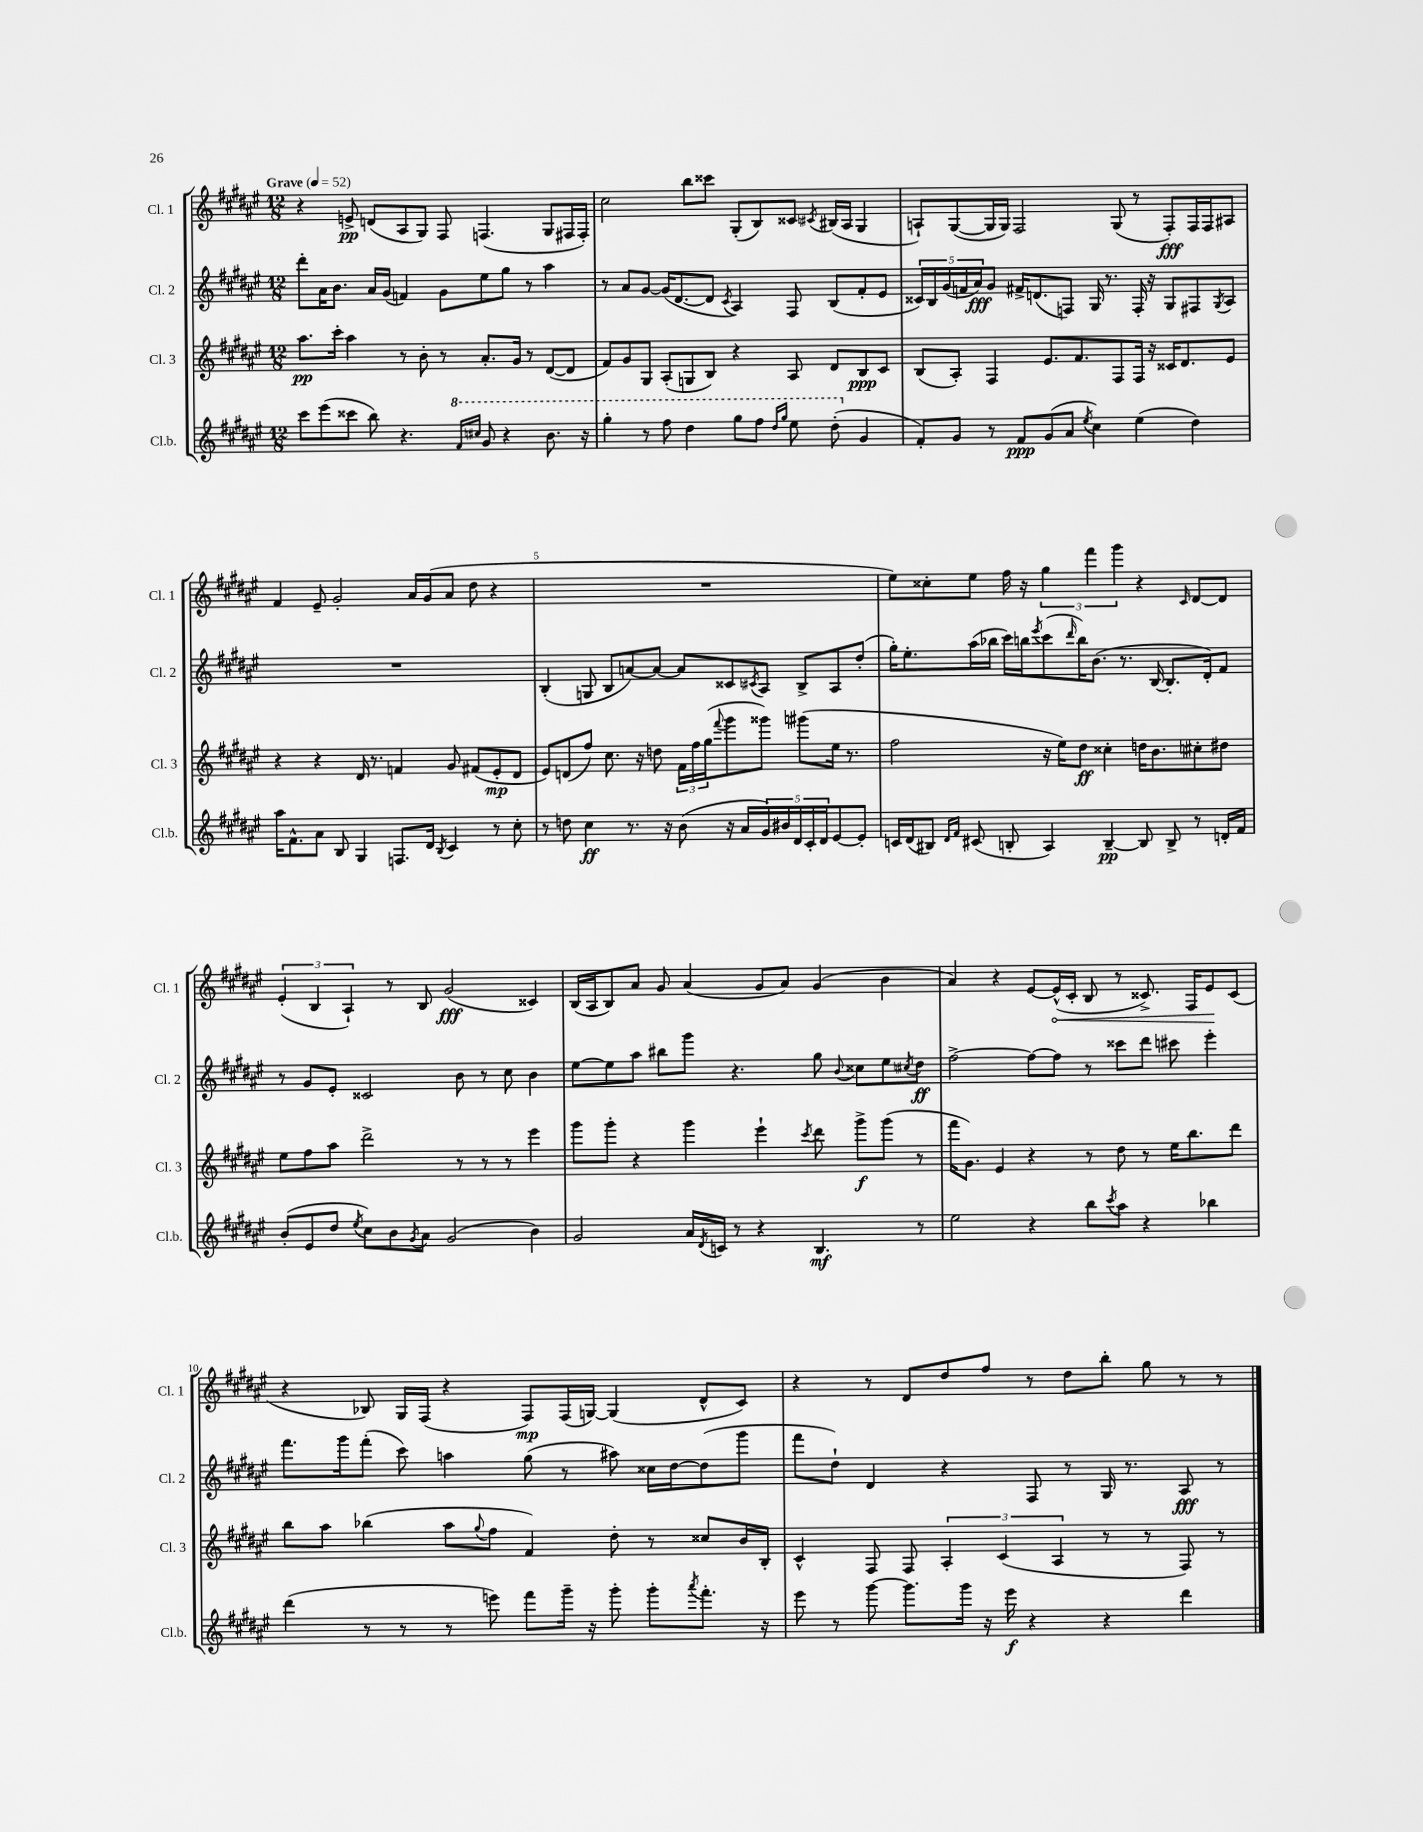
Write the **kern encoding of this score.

**kern	**kern	**kern	**kern
*staff4	*staff3	*staff2	*staff1
*clefG2	*clefG2	*clefG2	*clefG2
*k[f#c#g#d#a#e#]	*k[f#c#g#d#a#e#]	*k[f#c#g#d#a#e#]	*k[f#c#g#d#a#e#]
*M12/8	*M12/8	*M12/8	*M12/8
*MM52	*MM52	*MM52	*MM52
8ccc#	8.aa#	8ddd#'	4r
(8eee#	.	16a#	.
.	16ccc#'	8.b	.
8ccc##	4aa#	.	8e^
8bb)	.	16a#	(8d
.	.	(16g#	.
4.r	8r	4f)	8A#
.	8b'	.	8G#)
.	8r	8g#	8F#
16qqff#	.	.	.
16qqccc#	.	.	.
8gg#	8.a#'	8ee#	(4.F
4r	.	8gg#	.
.	16g#	.	.
.	8r	8r	.
8.bb	([8d#	4aa#	8G#
.	8d#]	.	16F#
16r	.	.	16F#')
=	=	=	=
4ggg#'	8f#)	8r	2cc#
.	8g#	8a#	.
8r	8G#	[8g#	.
8fff#	(8A#'	(16g#]	.
.	.	[8.d#	.
4ddd#	8G	.	8bb
.	8B)	8d#]	8ccc##
.	.	8qc#	.
8ggg#	4r	4A#)	(8G#'
8fff#	.	.	8B)
16qqddd#	.	.	.
16qqggg#	.	.	.
8eee#	8A#	8F#	8c##
.	.	.	8qc#
(8ddd#'	8d#	(8B	(16B#
.	.	.	16A#
4g#	8B	8f#'	4G#
.	8c#	8e#	.
=	=	=	=
8f#')	(8B	20c##)	8A`)
.	.	20B	.
.	.	(20g#	.
8g#	8A#')	.	([8G#
.	.	20f	.
.	.	20a#)	.
8r	4F#	8g#	16G#]
.	.	.	16G#)
8f#	.	16f#^	2F#
.	.	(8.d	.
(8g#	8.e#	.	.
8a#	.	8F)	.
.	8.f#	.	.
8qee#	.	.	.
4cc#)	.	16G#	.
.	.	8.r	.
.	8F#	.	(8G#
(4ee#	16F#	16F'	8r
.	16r	16r	.
.	16c##	8G#	8F#')
.	8.d#	.	.
4dd#)	.	8F#	16F#
.	.	.	16F#
.	.	8qG#	.
.	8e#	8A#	8A#
=	=	=	=
16aa#	4r	1.r	4f#
8.f#^^	.	.	.
8a#	4r	.	8e#~
8B	.	.	2g#'
4G#	16d#	.	.
.	8.r	.	.
8.F	4f	.	.
.	.	.	16a#
16d#	.	.	(16g#
8qB	.	.	.
4c#	8g#	.	8a#
.	(8f#	.	8dd#
8r	8e#'	.	4r
8cc#'	8d#	.	.
=	=	=	=
8r	8e#)	(4B'	1.r
8dd	(8d	.	.
4cc#	8ff#)	8G	.
.	8.cc#	8B	.
8.r	.	[8a)	.
.	16r	.	.
.	8dd	8a_	.
16r	.	.	.
(8b	24f#	8a]	.
.	24ff#	.	.
.	(24gg#	.	.
.	8qqfff#	.	.
16r	8ggg#	8c##	.
16a#	.	.	.
.	.	8qc#	.
20g#)	8ggg##)	8A#	.
20b#	.	.	.
20d#	.	.	.
.	(8ggg#	8B^	.
20c#'	.	.	.
20d#	.	.	.
[8e#	16ee#	8A#	.
.	8.r	.	.
8e#']	.	(8dd#'	.
=	=	=	=
16c	2ff#	16gg#')	8ee#)
(16d#	.	8.ee#'	.
8B#)	.	.	8cc##'
16qqd#	.	.	.
16qqf#	.	.	.
(8c#	.	(16aa#	8ee#
.	.	16bb-	.
8B'	.	16ccc#)	16ff#
.	.	16bb	16r
.	.	8qeee#	.
4A#)	16r	(8ccc#	6gg#
.	16ee#)	.	.
.	.	16qqddd#	.
.	8dd#	16bb)	.
.	.	.	6fff#
.	.	(8.b	.
[4B~	4cc##'	.	.
.	.	.	6ggg#
.	.	8.r	.
8B]	16dd	.	4r
.	8.b	[16B	.
8B^	.	8.B']	.
.	.	.	16qqc#
8r	8cc#'	.	[8d#
.	.	16d#')	.
16d'	8dd#	8f#	8d#]
16f#	.	.	.
=	=	=	=
(8b'	8ee#	8r	(6e#'
8e#	8ff#	8g#	.
.	.	.	6B
8dd#	8aa#	8e#'	.
.	.	.	6A#`)
8qee#	.	.	.
8cc#)	2ddd#^	2c##	.
8b	.	.	8r
8qg#	.	.	.
8a#	.	.	8B
(2g#	.	.	(2g#
.	8r	8b	.
.	8r	8r	.
.	8r	8cc#	.
4b)	4eee#	4b	4c##)
=	=	=	=
2g#	8ggg#	[8ee#	(16B
.	.	.	16A#
.	8ggg#'	8ee#]	8B)
.	4r	8aa#	8a#
.	.	8bb#	8g#
16a#	4ggg#	8ggg#	(4a#
8qd#	.	.	.
16c	.	.	.
8r	.	4.r	.
4r	4eee#`	.	8g#
.	.	.	8a#)
.	8qccc#	.	.
4.B	8ddd#	8gg#	(4g#
.	.	8qqb	.
.	8ggg#^	8cc##	.
.	(8ggg#	8ee#	4b
.	.	8qcc#	.
8r	8r	8dd#	.
=	=	=	=
2ee#	16fff#	[2ff#^	4a#)
.	8.g#)	.	.
.	4e#	.	4r
4r	4r	8ff#_	[8e#
.	.	8ff#]	(16e#^^]
.	.	.	16c#'
8bb	8r	8r	8B
8qccc#	.	.	.
8aa#	8dd#	8ccc##	8r
4r	8r	8ddd#	8.c##^)
.	16ee#	8ccc#	.
.	8.bb	.	16F#
4bb-	.	4eee#'	8e#
.	8ddd#	.	(8c##
=	=	=	=
(4ddd#	8bb	8.fff#	4r
.	8aa#	.	.
.	.	16ggg#	.
8r	(4bb-	(8fff#'	8B-)
8r	.	8ccc#)	16G#
.	.	.	(16F#
8r	8aa#	4aa	4r
.	8qqgg#	.	.
8eee)	8ff#	.	.
8fff#	4f#)	(8gg#	8F#)
16ggg#~	.	8r	(16F#
16r	.	.	[16G)
8ggg#'	8dd#'	8aa#)	(4G]
8ggg#'	8r	16cc##	.
.	.	[16dd#	.
8qaaa#	.	.	.
8.fff#'	8cc##	(8dd#]	8d#^^
.	16b	8ggg#	8c#)
16r	16B'	.	.
=	=	=	=
8eee#	4c#^^	8fff#	4r
8r	.	8dd#`)	.
[8ggg#	8F#	4d#	8r
8.ggg#]	8F#	.	8d#
.	6A#'	4r	8dd#
16ggg#	.	.	.
16r	.	.	8ff#
.	(6c#	.	.
16eee#	.	.	.
4r	.	8F#	8r
.	6A#	.	.
.	.	8r	8dd#
4r	8r	16G#	8bb'
.	.	8.r	.
.	8r	.	8gg#
4ddd#	8F#)	8A#	8r
.	8r	8r	8r
==	==	==	==
*-	*-	*-	*-
